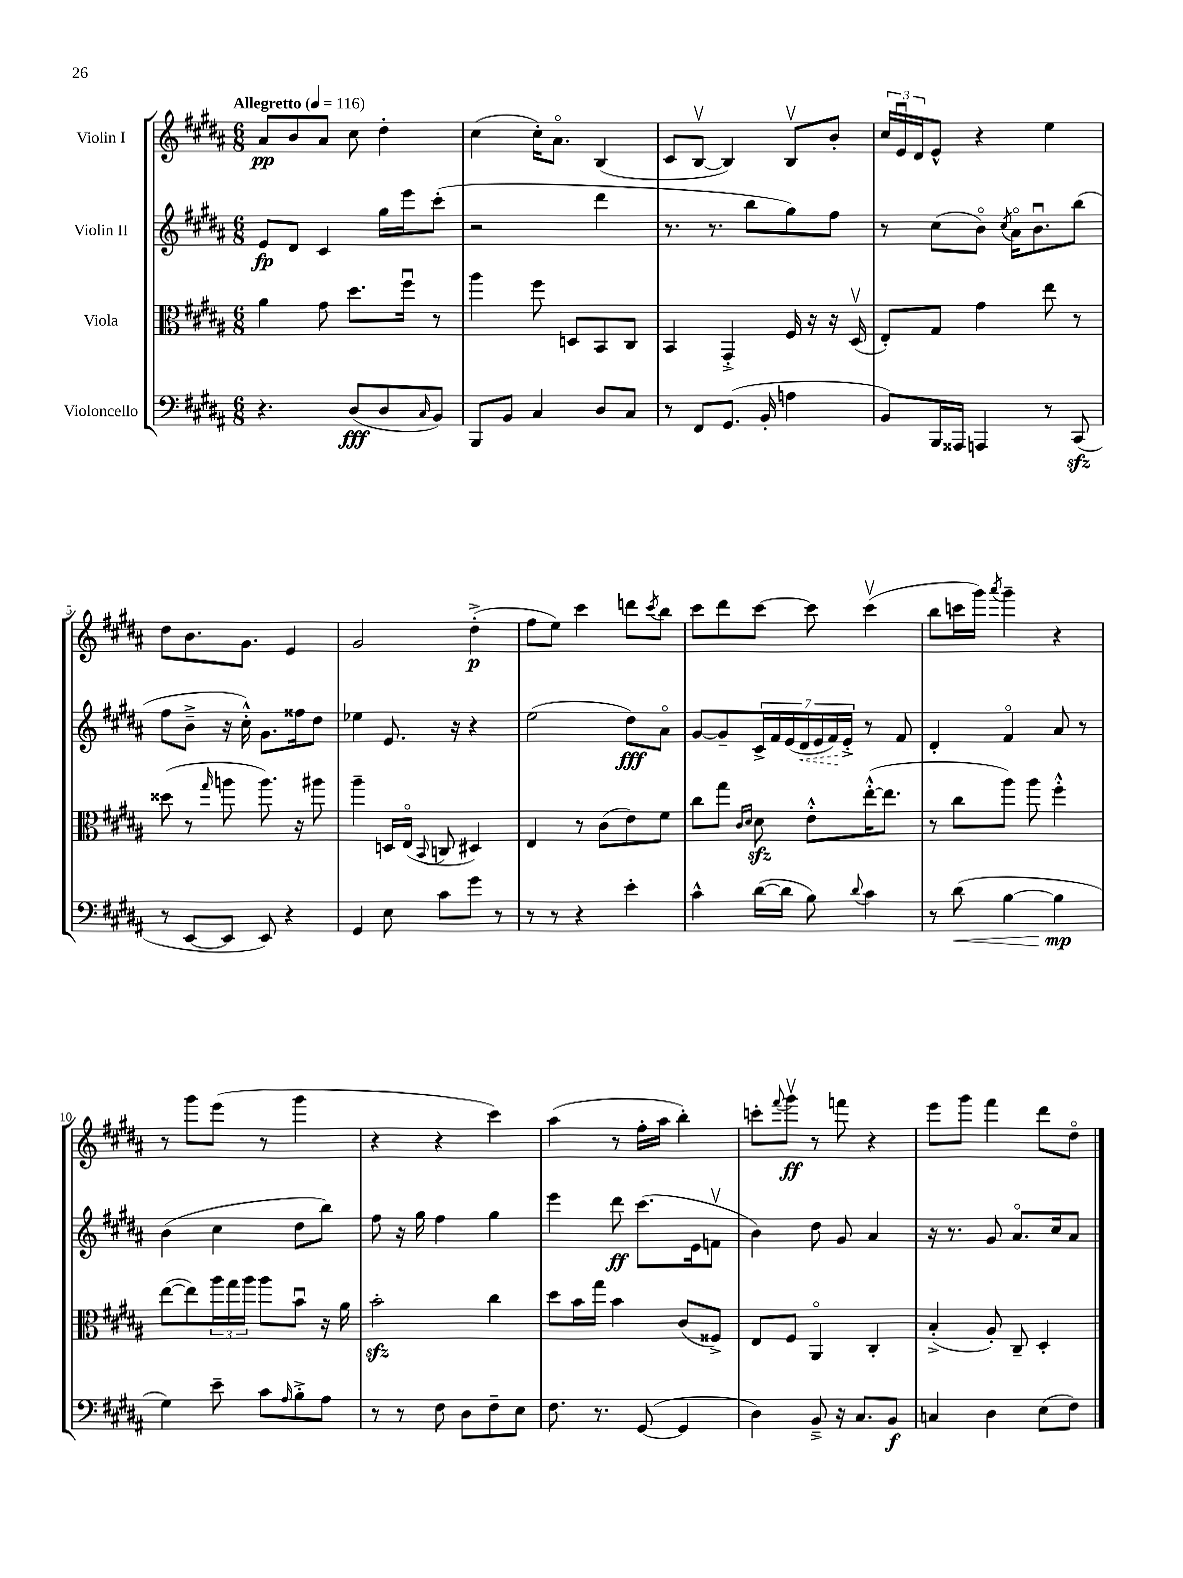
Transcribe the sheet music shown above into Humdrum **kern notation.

**kern	**dynam	**kern	**kern	**dynam	**kern	**dynam
*part4	*part4	*part3	*part2	*part2	*part1	*part1
*staff4	*staff4	*staff3	*staff2	*staff2	*staff1	*staff1
*I"Violoncello	*	*I"Viola	*I"Violin II	*	*I"Violin I	*
*clefF4	*	*clefC3	*clefG2	*	*clefG2	*
*k[f#c#g#d#a#]	*	*k[f#c#g#d#a#]	*k[f#c#g#d#a#]	*	*k[f#c#g#d#a#]	*
*M6/8	*	*M6/8	*M6/8	*	*M6/8	*
*MM116	*	*MM116	*MM116	*	*MM116	*
=1	=1	=1	=1	=1	=1	=1
!	!	!	!	!	!LO:TX:a:B:t=Allegretto	!
4.r	.	4a#\	8e/L	fp	8a#/L	pp
.	.	.	8d#/J	.	8b/	.
.	.	8g#\	4c#/	.	8a#/J	.
(8D#/L	fff	8.dd#\L	.	.	8cc#\	.
8D#/	.	.	16gg#\LL	.	4dd#'\	.
.	.	16ff#u\Jk	16eee\J	.	.	.
16qqC#/	.	.	.	.	.	.
8BB/J)	.	8r	(8ccc#'\J	.	.	.
=2	=2	=2	=2	=2	=2	=2
8BBB/L	.	4aa#\	2r	.	(4cc#\	.
8BB/J	.	.	.	.	.	.
4C#/	.	8ff#\	.	.	16cc#'\KL)	.
.	.	.	.	.	8.a#\J	.
.	.	8Dn/L	.	.	.	.
8D#/L	.	8BB/	4ddd#\	.	(4B/	.
8C#/J	.	8C#/J	.	.	.	.
=3	=3	=3	=3	=3	=3	=3
8r	.	4BB/	8.r	.	8c#/L	.
8FF#/L	.	.	.	.	[8Bv/J	.
.	.	.	8.r	.	.	.
(8.GG#/J	.	4GG#'^/	.	.	4B/])	.
.	.	.	8bb\L	.	.	.
16BB'/	.	.	.	.	.	.
4An\	.	16F#/	8gg#\)	.	8Bv/L	.
.	.	16r	.	.	.	.
.	.	16r	8ff#\J	.	8b'/J	.
.	.	(16D#v/	.	.	.	.
=4	=4	=4	=4	=4	=4	=4
8BB/L)	.	8E'/L)	8r	.	24cc#/LL	.
.	.	.	.	.	24eu/	.
.	.	.	.	.	24d#/J	.
16BBB/L	.	8G#/J	(8cc#\L	.	8e^^/J	.
16AAA##X/JJ	.	.	.	.	.	.
4AAAn/	.	4g#\	8b\J)	.	4r	.
.	.	.	8qcc#/	.	.	.
.	.	.	16a#\KL	.	.	.
.	.	.	8.bu\	.	.	.
8r	.	8ee\	.	.	4ee\	.
(8CC#zz/	.	8r	(8bb\J	.	.	.
!!LO:LB:g=z
=5	=5	=5	=5	=5	=5	=5
8r	.	(8dd##X\	8ff#\L	.	8dd#\L	.
[8EE/L	.	8r	8b~^\J	.	8.b\	.
.	.	16qqgg#/	.	.	.	.
8EE/J]	.	8aan\	16r	.	.	.
.	.	.	16cc#'^^\)	.	8.g#\J	.
8EE/)	.	8.aa\)	8.g#\L	.	.	.
4r	.	.	.	.	4e/	.
.	.	16r	16ff##X\k	.	.	.
.	.	8aa#X\	8dd#\J	.	.	.
=6	=6	=6	=6	=6	=6	=6
4GG#/	.	4aa#~\	4ee-X\	.	2g#/	.
8E\	.	16Dn/LL	8.e/	.	.	.
.	.	(16E/JJ	.	.	.	.
.	.	8qqBB/	.	.	.	.
8c#\L	.	8Cn/	.	.	.	.
.	.	.	16r	.	.	.
8g#\J	.	4D#X/)	4r	.	(4dd#'^\	p
8r	.	.	.	.	.	.
=7	=7	=7	=7	=7	=7	=7
8r	.	4E/	(2ee\	.	8ff#\L	.
8r	.	.	.	.	8ee\J)	.
4r	.	8r	.	.	4ccc#\	.
.	.	(8c#\L	.	.	.	.
4e'\	.	8e\)	8dd#\L)	fff	8dddn\L	.
.	.	.	.	.	8qccc#/	.
.	.	8f#\J	8a#\J	.	8bb\J	.
=8	=8	=8	=8	=8	=8	=8
4c#^^\	.	8cc#\L	[8g#/L	.	8ccc#\L	.
.	.	8gg#\J	8g#~/]	.	8ddd#\	.
.	.	16qqc#/LL	.	.	.	.
.	.	16qqd#/JJ	.	.	.	.
([16d#\LL	.	8d#zz\	28c#^/L	.	[8ccc#\J	.
.	.	.	28f#/	.	.	.
16d#\JJ]	.	.	.	.	.	.
.	.	.	(28e/	.	.	.
!	!	!	!	!LO:HP:b	!	!
.	.	.	28d#/	<	.	.
8B\)	.	8e'^^\L	.	.	8ccc#\]	.
.	.	.	28e/	.	.	.
.	.	.	28f#/)	.	.	.
.	.	.	28e'^/JJ	[	.	.
8qqd#/	.	.	.	.	.	.
4c#\	.	([16ee'^^\K	8r	.	(4ccc#v\	.
.	.	8.ee\J]	.	.	.	.
.	.	.	8f#/	.	.	.
=9	=9	=9	=9	=9	=9	=9
8r	.	8r	4d#'/	.	8bb\L	.
!	!LO:HP:b	!	!	!	!	!
(8d#\	<	8cc#\L	.	.	16cccn\L	.
.	.	.	.	.	16ggg#\JJ)	.
.	.	.	.	.	8qaaa#/	.
[4B\	.	8aa#\J)	4f#/	.	4ggg#~\	.
.	.	8aa#\	.	.	.	.
4B\]	mp	4ff#'^^\	8a#/	.	4r	.
.	.	.	8r	.	.	.
.	[	.	.	.	.	.
!!LO:LB:g=z
=10	=10	=10	=10	=10	=10	=10
4G#\)	.	([8ee\L	(4b\	.	8r	.
.	.	8ee\])	.	.	8ggg#\L	.
8e~\	.	24aa#\L	4cc#\	.	(8eee\J	.
.	.	24gg#\	.	.	.	.
.	.	24aa#\JJ	.	.	.	.
8c#\L	.	8aa#\L	.	.	8r	.
16qqA#/	.	.	.	.	.	.
8B'^\	.	8bu\J	8dd#\L	.	4ggg#\	.
8A#\J	.	16r	8bb\J)	.	.	.
.	.	16a#\	.	.	.	.
=11	=11	=11	=11	=11	=11	=11
8r	.	2bzz'\	8ff#\	.	4r	.
8r	.	.	16r	.	.	.
.	.	.	16gg#\	.	.	.
8F#\	.	.	4ff#\	.	4r	.
8D#\L	.	.	.	.	.	.
8F#~\	.	4cc#\	4gg#\	.	4ccc#\)	.
8E\J	.	.	.	.	.	.
=12	=12	=12	=12	=12	=12	=12
8.F#\	.	8dd#\L	4eee\	.	(4aa#\	.
.	.	16b\L	.	.	.	.
8.r	.	16gg#\JJ	.	.	.	.
.	.	4b\	8ddd#\	ff	8r	.
([8GG#/	.	.	(8.ccc#\L	.	16ff#'\LL	.
.	.	.	.	.	16aa#\JJ	.
4GG#/]	.	(8c#/L	.	.	4bb'\)	.
.	.	.	16e\k	.	.	.
.	.	8F##X^/J)	8fnv\J	.	.	.
=13	=13	=13	=13	=13	=13	=13
4D#\)	.	8E/L	4b\)	.	8cccn'\L	.
.	.	.	.	.	8qqfff#/	.
.	.	8F#/J	.	.	8ggg#v\J	ff
8BB~^/	.	4AA#/	8dd#\	.	8r	.
16r	.	.	8g#/	.	8fffn\	.
8.C#/L	.	.	.	.	.	.
.	.	4C#'/	4a#/	.	4r	.
8BB/J	f	.	.	.	.	.
=14	=14	=14	=14	=14	=14	=14
4Cn/	.	(4B'^/	16r	.	8eee\L	.
.	.	.	8.r	.	.	.
.	.	.	.	.	8ggg#\J	.
4D#\	.	8A#'/)	8g#/	.	4fff#\	.
.	.	8C#~/	8.a#/L	.	.	.
(8E\L	.	4D#'/	.	.	8ddd#\L	.
.	.	.	16cc#/k	.	.	.
8F#\J)	.	.	8a#/J	.	8dd#\J	.
==	==	==	==	==	==	==
*-	*-	*-	*-	*-	*-	*-
